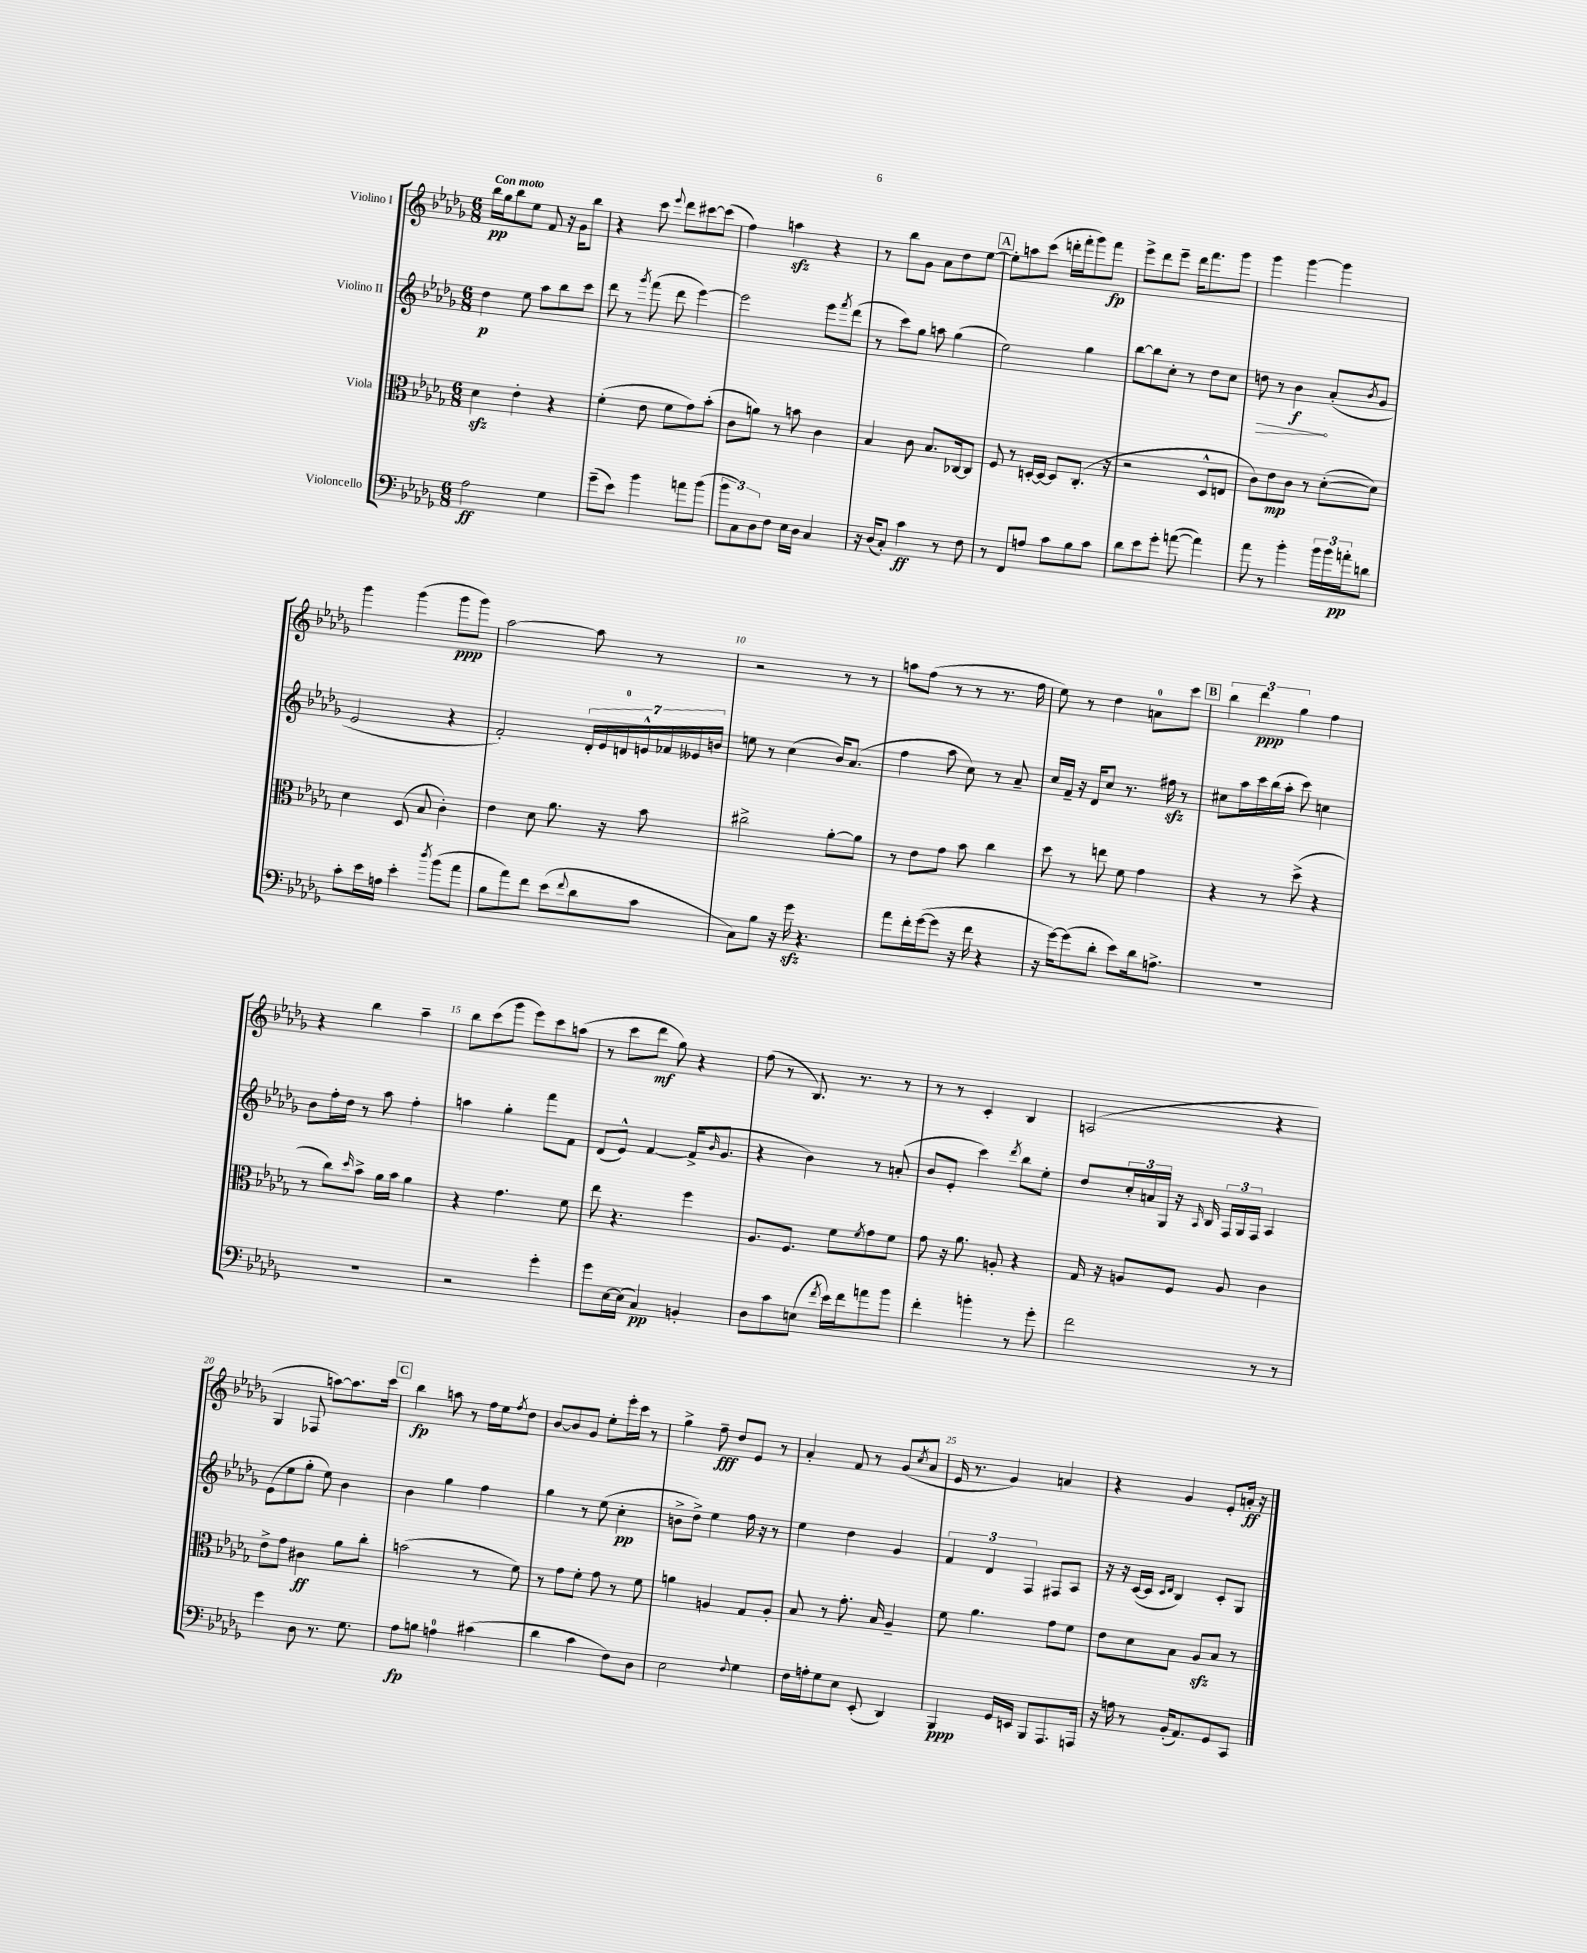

**kern	**kern	**kern	**kern
*staff4	*staff3	*staff2	*staff1
*clefF4	*clefC3	*clefG2	*clefG2
*k[b-e-a-d-g-]	*k[b-e-a-d-g-]	*k[b-e-a-d-g-]	*k[b-e-a-d-g-]
*M6/8	*M6/8	*M6/8	*M6/8
2A-	4d-	4dd-	16bb-
.	.	.	16gg-
.	.	.	8bb-
.	4e-'	8ee-	8ee-
.	.	8aa-	8f
4G-	4r	8bb-	16r
.	.	.	16g-
.	.	8ccc	8bb-
=	=	=	=
(8g-~	(4f'	8ddd-	4r
8e-)	.	8r	.
.	.	8qggg-	.
4b-	8e-	(8fff	8ccc
.	.	.	8qqeee-
.	8f	8ddd-	8ddd-
8a	8g-)	[4eee-)	[8ccc#
(8b-	(8b-'	.	(8ccc#]
=	=	=	=
12b-	8c	2eee-]	4ff)
12C)	.	.	.
.	8a)	.	.
12D-	.	.	.
8F	8r	.	4aa
16E-	8b	.	.
16D-	.	.	.
4C	4c	8eee-	4r
.	.	8qfff	.
.	.	(8ddd-	.
=	=	=	=
16r	4B-	8r	8r
(16D-	.	.	.
8C')	.	8ccc)	8bb-
4c	8c	8gg-	8g-
.	8.B-	8aa	8a-
8r	.	(4gg-	8dd-
.	[16C-	.	.
8F	8C-]	.	[8ee-
=	=	=	=
8r	8F	2ee-)	8ee-']
8FF	8r	.	8aa
8A	[16D'	.	(8ccc
.	16D_	.	.
8c	8D]	.	16ddd'
.	.	.	16fff'
8B-	(8.C'	4gg-	8ggg-)
8c	.	.	8fff
.	16r	.	.
=	=	=	=
8d-	2r	[8bb-	8eee-^
8e-	.	8bb-]	8ddd-
8g-'	.	8cc'	8eee-~
([8a	.	8r	16ddd-
.	.	.	8.fff
4a])	8D-^^	8dd-	.
.	8E	8cc	8ggg-
=	=	=	=
8a-	8c)	8dd	4ggg-
8r	8e-	8r	.
4b-'	8c	4b-	[4ggg-
.	8r	.	.
24b-	([8d-'	(8a-'	4ggg-]
24b-	.	.	.
24a'	.	.	.
.	.	8qb-	.
8d	8d-])	8g-	.
=	=	=	=
8c'	4d-	2e-	4ggg-
16e-	.	.	.
16A	.	.	.
4e-'	(8D-	.	(4ggg-
.	8B-	.	.
8qdd-	.	.	.
(8b-	4c')	4r	8ggg-
8a-	.	.	8ggg-)
=	=	=	=
8B-	4e-	2f')	[2aa-
8a-)	.	.	.
8f	8d-	.	.
(8e-	8.a-	.	.
8qqf	.	.	.
8d-	.	28d-'	8aa-]
.	.	28e-	.
.	16r	.	.
.	.	28d	.
.	.	28e^^	.
8c	8b-	.	8r
.	.	28f-	.
.	.	28e--	.
.	.	28b	.
=	=	=	=
8C)	2cc#^	8ee	2r
8B-	.	8r	.
16r	.	(4cc	.
16g-	.	.	.
4.r	.	.	.
.	[8a-'	16b-)	8r
.	.	(8.a-	.
.	8a-]	.	8r
=	=	=	=
8a-	8r	4ff	8aa
16f'	8e-	.	(8ff
([16g-	.	.	.
8g-]	8g-	8aa-	8r
16r	8b-	8cc)	8r
16f	.	.	.
4r	4cc	8r	8.r
.	.	8a-~	.
.	.	.	16ff
=	=	=	=
16r	8dd-	16cc	8ee-)
[16g-)	.	16f~	.
(8g-]	8r	16r	8r
.	.	16d-	.
8d-'	8ee	8cc	4dd-
8e-)	8f	8.r	.
16d-	4g-	.	8a
8.A^	.	16ff#	.
.	.	8r	8ccc
=	=	=	=
2.r	4r	8cc#	6bb-
.	.	16aa-	.
.	.	.	6ddd-
.	.	16ccc	.
.	8r	(16bb-	.
.	.	16aa-'	.
.	.	.	6gg-
.	(8dd-^	8ccc)	.
.	4r	4cc	4ff
=	=	=	=
2.r	8r	8b-	4r
.	8cc)	16ff'	.
.	.	16dd-	.
.	16qqdd-	.	.
.	8b-^	8r	4bb-
.	16a-	8aa-	.
.	16b-	.	.
.	4a-	4ff'	4aa-~
=	=	=	=
2r	4r	4aa	8bb-
.	.	.	(8ccc
.	4.g-	4gg-'	8ggg-
.	.	.	8eee-)
4g-'	.	8fff	8ccc
.	8f	8f	(8aa
=	=	=	=
8g-	8ee-	(8d-	8r
[16E-	4.r	8e-^^)	8ccc
(16E-]	.	.	.
4C)	.	[4f	8ddd-
.	.	.	8gg-)
4BB'	4ff	(16f^]	4r
.	.	16qqb-	.
.	.	8.g-	.
=	=	=	=
8D-	8.A-	4r	(8ff
8c	.	.	8r
.	8.F	.	.
(8E	.	4b-)	8.B-)
8qf	.	.	.
16e-)	8f	.	.
16f	.	.	8.r
.	8qf	.	.
8a	8g-	8r	.
8b-	8f	(8a'	8r
=	=	=	=
4f'	8g-	8b-	8r
.	16r	8e-'	8r
.	8.a-	.	.
4b'	.	4ccc)	4c'
.	8A'	.	.
.	.	8qddd-	.
8r	4r	8bb-	4B-
8g-'	.	8ee-'	.
=	=	=	=
2f	16G-	8dd-	(2A
.	16r	.	.
.	8A	24cc'	.
.	.	24a	.
.	.	24G-	.
.	8F	16r	.
.	.	16qqA-	.
.	.	16B-	.
.	8A	24F	.
.	.	24G-	.
.	.	24F	.
8r	4c	4A-	4r
8r	.	.	.
=	=	=	=
4g-	8e-^	(8e-	4G-
.	8g-	8ee-	.
8D-	4c#	8gg-'	8F-
8.r	.	8ee-)	[8aa)
.	8a-	4b-	8.aa]
8.G-	.	.	.
.	8cc'	.	.
.	.	.	16ccc
=	=	=	=
8A-	(2b	4b-	4bb-
8B	.	.	.
4A	.	4gg-	8aa
.	.	.	8r
(4c#	8r	4ff	16ff
.	.	.	16ee-
.	.	.	8qff
.	8f)	.	8dd-
=	=	=	=
4d-	8r	4gg-	[8b-
.	8g-	.	8b-]
4c	8f'	8r	8g-
.	8g-	(8ee-	8ee-'
8F)	8r	4cc'	16eee-'
.	.	.	16ccc
8D-	8f	.	8r
=	=	=	=
2E-	4a	8b^	4gg-^
.	.	8dd-^)	.
.	4A	4ee-	8ff~
.	.	.	8dd-
8qqF	.	.	.
4G-	8G-	16ff	8e-
.	.	16r	.
.	8A'	8r	8r
=	=	=	=
16F	8B-	4ee-	4a-'
16A'	.	.	.
8G-	8r	.	.
8E-	8.g-'	4dd-	8f
(8EE-'	.	.	8r
.	16B-	.	.
4DD-)	4A-~	4g-	(8g-
.	.	.	8qcc
.	.	.	8a-
=	=	=	=
4BBB-	8f	6f	16e-
.	.	.	8.r
.	4.a-	.	.
.	.	6d-	.
16GG-	.	.	4g-)
16EE	.	.	.
.	.	6F	.
8BBB-	.	.	.
8.AAA-	8g-	8F#	4a
.	8f	8A-	.
16AAA	.	.	.
=	=	=	=
16r	8e-	16r	4r
16A	.	16r	.
8r	8d-	([16c	.
.	.	16c]	.
.	.	16qqc	.
.	.	16qqd-	.
(16BB-'	8B-	4B-)	4g-
8.AA-)	.	.	.
.	8A-	.	.
8GG-	8B-	8c'	8e-'
8CC	8r	8G-	16a'
.	.	.	16r
==	==	==	==
*-	*-	*-	*-
